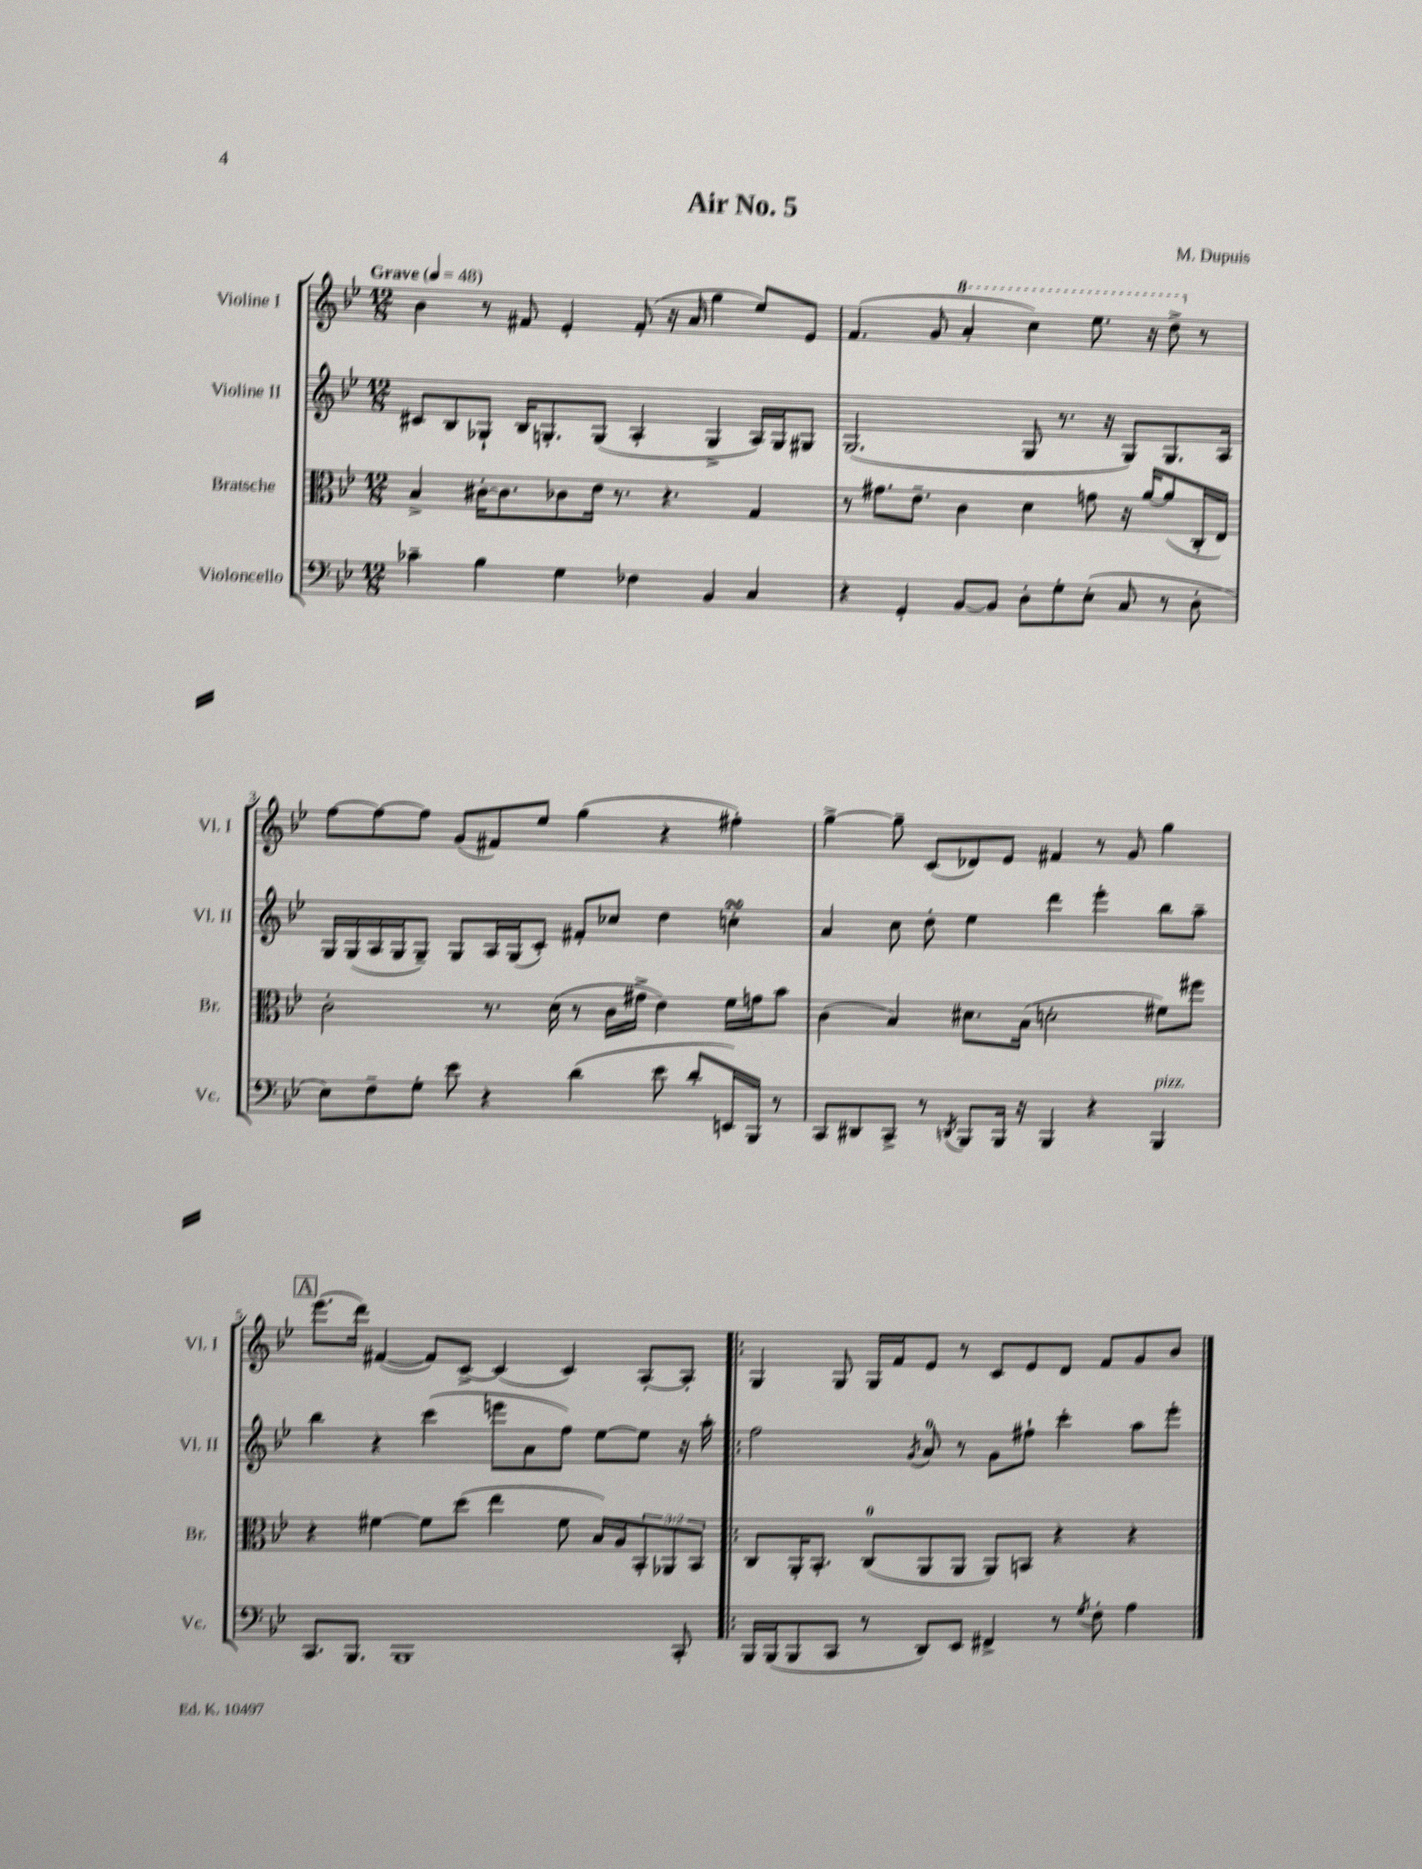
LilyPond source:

\header { title = "Air No. 5" composer = "M. Dupuis" }
<<
\new StaffGroup <<
\new Staff = "s0" \with { instrumentName = "Violine I" shortInstrumentName = "Vl. I" } {
    \clef treble \key bes \major \numericTimeSignature \time 12/8 \tempo "Grave" 4 = 48
    bes'4 r8 fis'8 ees'4-. fis'8-.( r16 a'16 g''4 ees''8) ees'8 |
    f'4.( g'8 \ottava #1 a''4-. c'''4) ees'''8. r16 d'''8-> \ottava #0 r8 |
    f''8~ f''8~ f''8 g'8( fis'8) ees''8 g''4( r4 fis''4-.) |
    g''4~-> g''8-- c'8( des'8) ees'8 fis'4 r8 g'8 g''4 |
    \mark \markup { \box "A" } ees'''8.( d'''16) fis'4~( fis'8) c'8~-> c'4( c'4) a8~-. a8-. |
    \bar ".|:" g4 g8 g16 f'16 ees'8 r8 c'8 ees'8 d'8 f'8 g'8 bes'8 \bar "|." |
}
\new Staff = "s1" \with { instrumentName = "Violine II" shortInstrumentName = "Vl. II" } {
    \clef treble \key bes \major \numericTimeSignature \time 12/8
    cis'8 bes8 ges8-! bes16 g8.-. g8( a4-. g4-> a16) g16 gis8 |
    g2.( g8 r8. r16 g8) g8. a16 |
    g16 g16( a16 g16 g8--) g8 a16 g16( c'8-.) fis'8-. ces''8 d''4 c''4-.\turn |
    a'4 c''8 d''8-. ees''4 d'''4 ees'''4-. bes''8 a''8-- |
    \mark \markup { \box "A" } bes''4 r4 c'''4( e'''8 a'8 f''8) ees''8~ ees''8 r16 a''16-. |
    \bar ".|:" f''2 \acciaccatura { g'8 } a'8-0 r8 g'8 fis''8-! c'''4-. a''8 ees'''8-. \bar "|." |
}
\new Staff = "s2" \with { instrumentName = "Bratsche" shortInstrumentName = "Br." } {
    \clef alto \key bes \major \numericTimeSignature \time 12/8 \override Staff.TupletNumber.text = #tuplet-number::calc-fraction-text
    bes4-> cis'16~-. cis'8. ces'8 ees'16 r8. r4. g4 |
    r8 gis'8. ees'8.-- c'4 d'4 g'8 r16 a'16~ a'8( c16-. ees16) |
    c'2-. r8. d'16( r8 c'16 gis'16-> ees'4) f'16 g'16 bes'8 |
    c'4( bes4) dis'8. bes16( d'2-. fis'8) fis''8 |
    \mark \markup { \box "A" } r4 fis'4~ fis'8 d''8( ees''4 fis'8 bes16) a16 \tuplet 3/2 { bes,8-. aes,8 bes,8 } |
    \bar ".|:" c8 a,16-. bes,8.-. c8-0( a,8 a,8 a,8) b,8 r4 r4 \bar "|." |
}
\new Staff = "s3" \with { instrumentName = "Violoncello" shortInstrumentName = "Vc." } {
    \clef bass \key bes \major \numericTimeSignature \time 12/8
    ces'4-- bes4 g4 fes4 bes,4 c4 |
    r4 g,4-. bes,8~ bes,8 d8-. g8-. ees8-.( c8 r8 d8-. |
    ees8) f8-- g8-. ees'8 r4 d'4( ees'8 d'8-. e,16) bes,,16 r8 |
    c,8 dis,8 c,8-> r8 \acciaccatura { d,8 } bes,,8 bes,,16 r16 bes,,4 r4 bes,,4^\markup { \italic "pizz." } |
    \mark \markup { \box "A" } c,8. bes,,8. bes,,1 c,8-. |
    \bar ".|:" bes,,16 bes,,16( bes,,8 c,8 r8 d,8) ees,8 fis,4-> r8 \acciaccatura { g8 } f8-. a4 \bar "|." |
}
>>
>>
